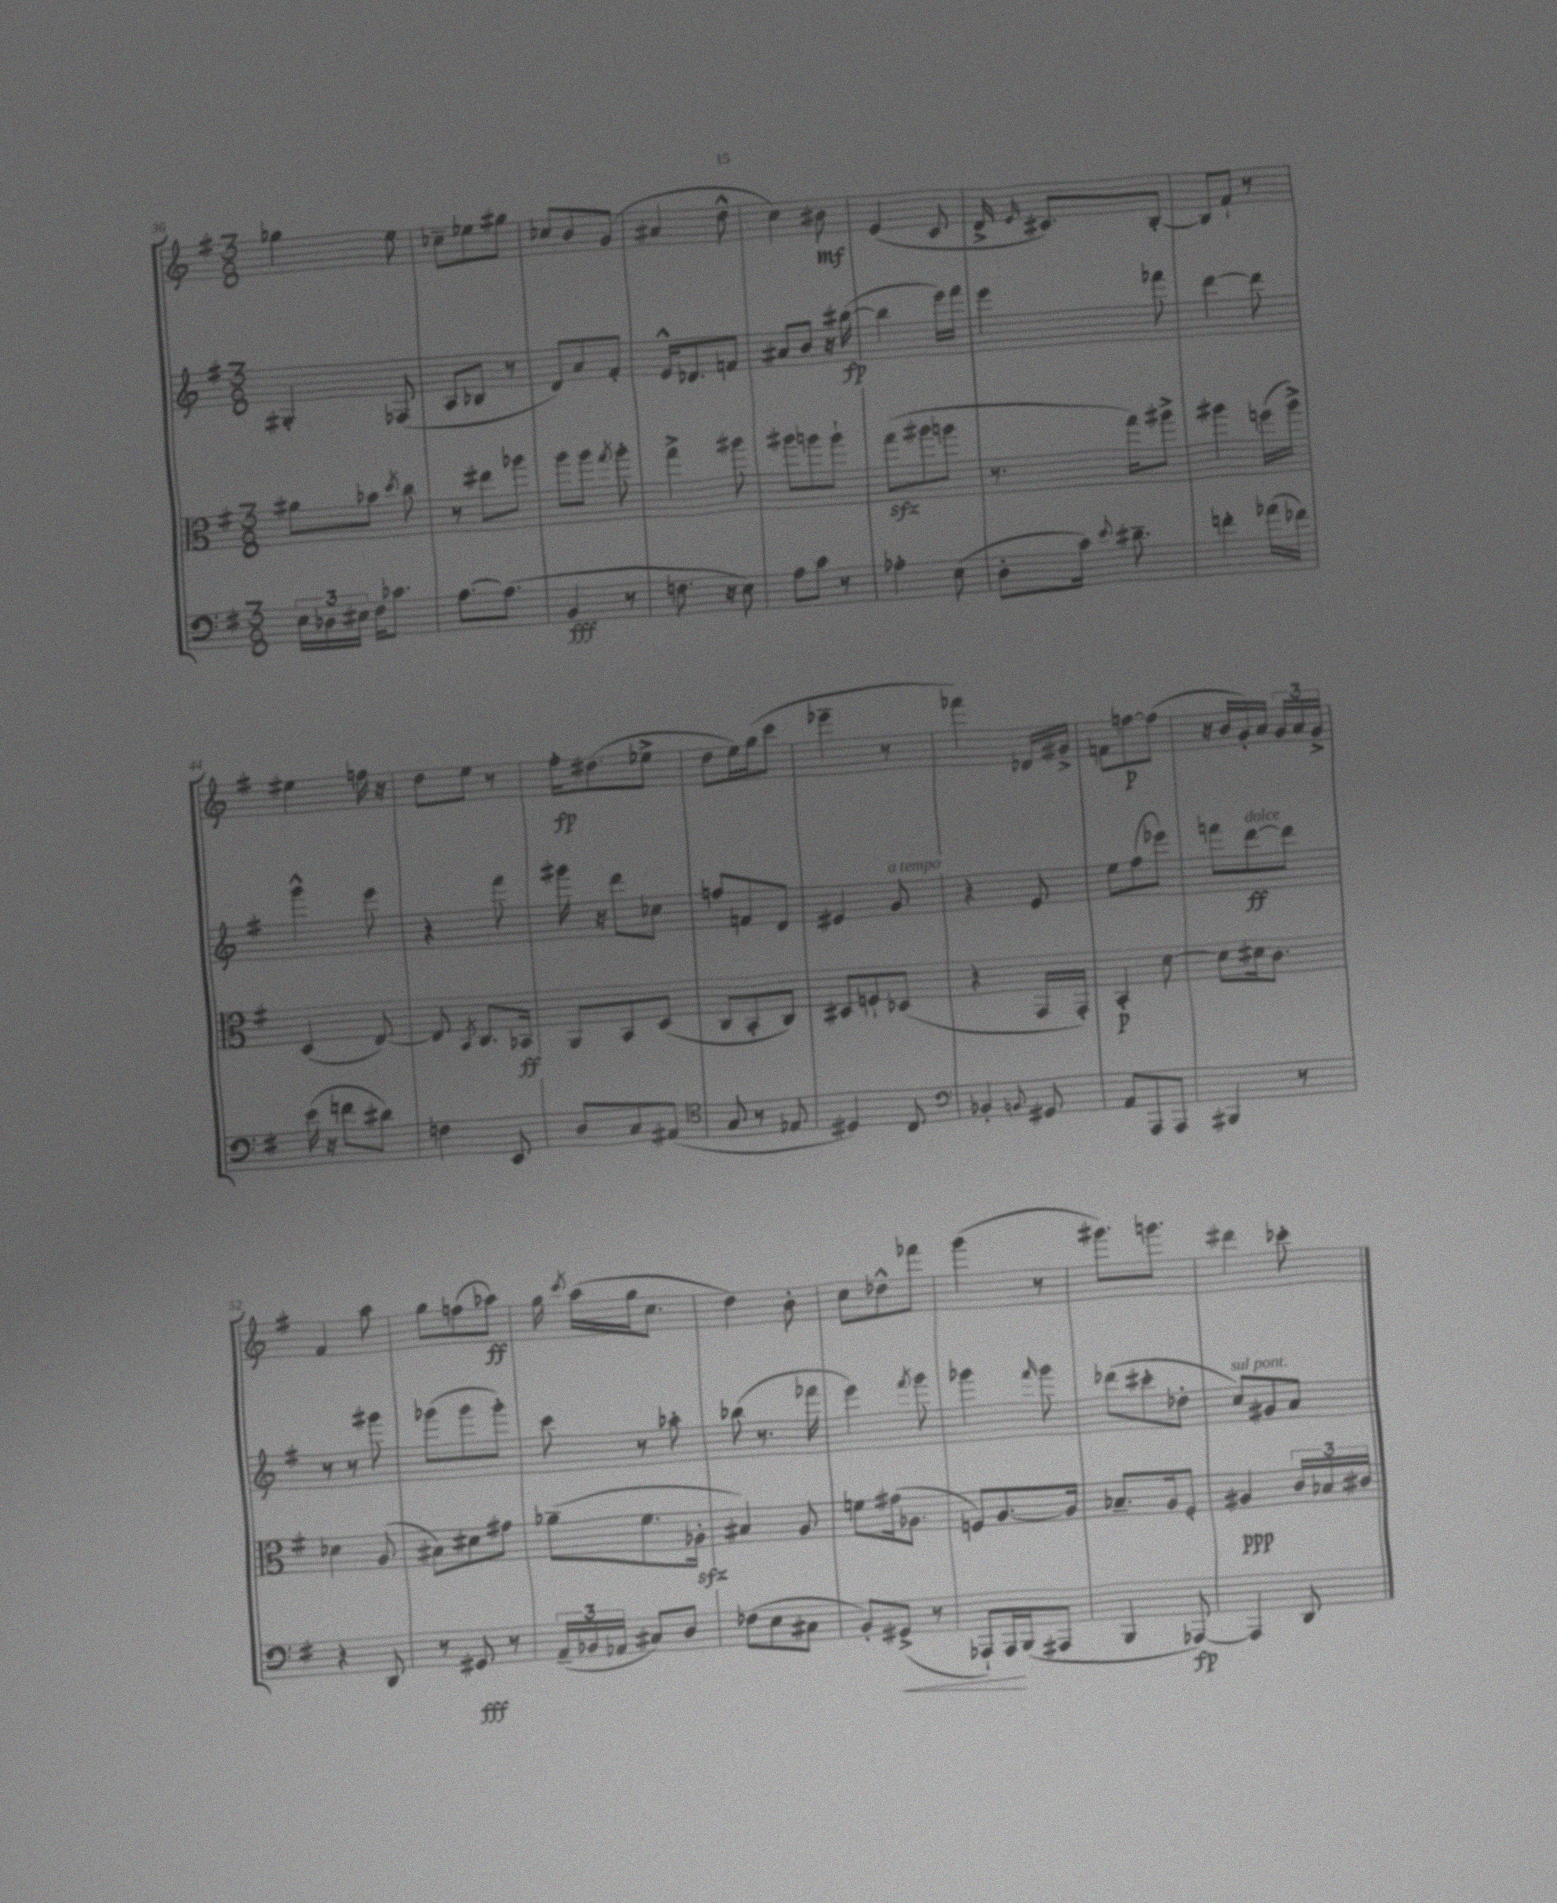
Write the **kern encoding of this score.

**kern	**dynam	**kern	**dynam	**kern	**dynam	**kern	**dynam
*part4	*part4	*part3	*part3	*part2	*part2	*part1	*part1
*staff4	*staff4	*staff3	*staff3	*staff2	*staff2	*staff1	*staff1
*clefF4	*	*clefC3	*	*clefG2	*	*clefG2	*
*k[f#]	*	*k[f#]	*	*k[f#]	*	*k[f#]	*
*M3/8	*	*M3/8	*	*M3/8	*	*M3/8	*
=36	=36	=36	=36	=36	=36	=36	=36
24E\LL	.	8a#X\L	.	4G#X'/	.	4gg-X\	.
24D-X\	.	.	.	.	.	.	.
24E#X\JJ	.	.	.	.	.	.	.
16F#\KL	.	8b-X\J	.	.	.	.	.
8.c-X\J	.	.	.	.	.	.	.
.	.	8qdd/	.	.	.	.	.
.	.	8cc\	.	(8F-X/	.	8ee\	.
=37	=37	=37	=37	=37	=37	=37	=37
[8.A\L	.	8r	.	8A/L	.	8cc-X~\L	.
.	.	8ee#X\L	.	8B-X/J	.	8ee-X\	.
(8.A\J]	.	.	.	.	.	.	.
.	.	8aa-X\J	.	8r	.	8gg#X\J	.
=38	=38	=38	=38	=38	=38	=38	=38
4BB/	fff	8aa\L	.	8d/L)	.	8cc-X/L	.
.	.	8aa\J	.	8a/	.	8b/	.
.	.	8qgg/	.	.	.	.	.
8r	.	8aa'\	.	8f#'/J	.	(8g/J	.
=39	=39	=39	=39	=39	=39	=39	=39
8.Fn\	.	4gg^\	.	16e^^/KL	.	4a#X/	.
.	.	.	.	8.d-X/	.	.	.
16r	.	.	.	.	.	.	.
8E\)	.	8aa#X\	.	8fn/J	.	8dd^^\	.
=40	=40	=40	=40	=40	=40	=40	=40
8A\L	.	8aa#X\L	.	8a#X/L	.	4cc\)	.
8c\J	.	8aan\	.	8b/J	.	.	.
8r	.	8aa`\J	.	16r	.	8b#X\	mf
.	.	.	.	([16bb#X\	fp	.	.
=41	=41	=41	=41	=41	=41	=41	=41
4A-X'\	.	(8ggzz\L	.	4bb#\]	.	(4e/	.
.	.	8aa#X\	.	.	.	.	.
(8E\	.	8aan\J	.	16eee\LL)	.	8c/	.
.	.	.	.	16fff#\JJ	.	.	.
=42	=42	=42	=42	=42	=42	=42	=42
8D'\L	.	8.r	.	4eee\	.	16d^/	.
.	.	.	.	.	.	16qqe/	.
.	.	.	.	.	.	8.c#X/L)	.
16c\Jk)	.	.	.	.	.	.	.
8qqe/	.	.	.	.	.	.	.
8.d#X~\	.	16gg\KL)	.	.	.	.	.
.	.	8aa#X^\J	.	8fff-X\	.	[8B'/J	.
=43	=43	=43	=43	=43	=43	=43	=43
4fn'\	.	4aa#X\	.	[4ddd\	.	8B/L]	.
.	.	.	.	.	.	8f#`/J	.
(16a-X\LL	.	(16ffn\LL	.	8ddd\]	.	8r	.
16f-X\JJ)	.	16aa#^\JJ)	.	.	.	.	.
!!LO:LB:g=z
=44	=44	=44	=44	=44	=44	=44	=44
(16e\	.	(4D/	.	4ggg^^\	.	4ee#X\	.
16r	.	.	.	.	.	.	.
8fn\L	.	.	.	.	.	.	.
8d#X\J)	.	[8E/)	.	8eee\	.	16ffn\	.
.	.	.	.	.	.	16r	.
=45	=45	=45	=45	=45	=45	=45	=45
4Fn\	.	8E/]	.	4r	.	8dd\L	.
.	.	8qBB/	.	.	.	.	.
.	.	8.C/L	.	.	.	8ee\J	.
8EE/	.	.	.	8fff#\	.	8r	.
.	.	16BB-X/Jk	ff	.	.	.	.
=46	=46	=46	=46	=46	=46	=46	=46
8D/L	.	8AA/L	.	16ggg#X\	.	16ff#'\KL	fp
.	.	.	.	16r	.	(8.dd#X\	.
8C/	.	8BB/	.	8ddd\L	.	.	.
(8AA#X/J	.	(8D/J	.	8cc-X\J	.	8ee-X^\J	.
=47	=47	=47	=47	=47	=47	=47	=47
*clefC4	*	*	*	*	*	*	*
8G/	.	8C/L	.	8ffn/L	.	8dd\L	.
8r	.	8BB'/	.	8fn/	.	16ee\L)	.
.	.	.	.	.	.	(16gg\J	.
8E-X/	.	8C/J)	.	8d/J	.	8ccc\J	.
=48	=48	=48	=48	=48	=48	=48	=48
4D#X/)	.	8D#X/L	.	4e#X/	.	4eee-X~\	.
.	.	8Fn`/	.	.	.	.	.
!	!	!	!	!LO:TX:a:i:t=a tempo	!	!	!
8C/	.	(8D-X/J	.	8g/	.	8r	.
=49	=49	=49	=49	=49	=49	=49	=49
*clefF4	*	*	*	*	*	*	*
4BB-X'/	.	4r	.	4r	.	4fff-X\)	.
8qqBBn/	.	.	.	.	.	.	.
8GG#X/	.	16GG/LL	.	8e/	.	16d-X/LL	.
.	.	16GG'/JJ)	.	.	.	16g#X^/JJ	.
=50	=50	=50	=50	=50	=50	=50	=50
8AA/L	.	4BB'/	p	8ee\L	.	8fn\L	.
8AAA/	.	.	.	(8ff#\	.	[8ffn\	p
8AAA/J	.	[8d\	.	8eee-X\J)	.	(8ff\J]	.
=51	=51	=51	=51	=51	=51	=51	=51
4BBB#X/	.	8d\L]	.	8fffn\L	.	16r	.
.	.	.	.	.	.	16b/LL	.
!	!	!	!	!LO:TX:a:i:t=dolce	!	!	!
.	.	16d#X\k	.	[8ddd\	ff	16g'/)	.
.	.	8.c\J	.	.	.	16a/JJ	.
8r	.	.	.	8ddd\J]	.	24g/LL	.
.	.	.	.	.	.	24a/	.
.	.	.	.	.	.	24g^/JJ	.
!!LO:LB:g=z
=52	=52	=52	=52	=52	=52	=52	=52
4r	.	4d-X\	.	8r	.	4f#/	.
.	.	.	.	8r	.	.	.
8DD/	.	(8A/	.	8ggg#X\	.	8aa\	.
=53	=53	=53	=53	=53	=53	=53	=53
8r	.	8B#X\L)	.	(8ggg-X\L	.	8gg\L	.
8GG#X/	fff	8d#X\	.	8ggg-\	.	(8ffn\	.
8r	.	8g#X\J	.	8ggg-'\J)	.	8aa-X\J)	ff
=54	=54	=54	=54	=54	=54	=54	=54
(24AA~/LL	.	(8a-X~\L	.	8ccc\	.	16gg\	.
24BB-X/	.	.	.	.	.	.	.
.	.	.	.	.	.	8qccc/	.
.	.	.	.	.	.	(16aa\LL	.
24AA-X/JJ	.	.	.	.	.	.	.
8C#X/L)	.	8.f#\	.	8r	.	16gg\J	.
.	.	.	.	.	.	8.cc\J	.
8D/J	.	.	.	8aa-X'\	.	.	.
.	.	16A-Xzz'\Jk	.	.	.	.	.
=55	=55	=55	=55	=55	=55	=55	=55
(8F-X\L	.	4B#X/)	.	(8bb-X\	.	4dd\)	.
8E\	.	.	.	8.r	.	.	.
8C#X\J	.	8A/	.	.	.	8b'\	.
.	.	.	.	16fff-X\	.	.	.
=56	=56	=56	=56	=56	=56	=56	=56
8BB'/L)	.	8fn\L	.	4eee\)	.	8cc\L	.
!	!LO:HP:b	!	!	!	!	!	!
(8GG#X^/J	<	(16g#X\k	.	.	.	8dd-X^^\	.
.	.	8.A-X\J	.	.	.	.	.
.	.	.	.	8qfff#/	.	.	.
8r	.	.	.	8ggg\	.	8fff-X\J	.
=57	=57	=57	=57	=57	=57	=57	=57
8AAA-X`/L)	.	8Fn/L)	.	4ggg-X\	.	(4ggg\	.
16AAA-/L	.	[8.A/	.	.	.	.	.
(16BBB/J	[	.	.	.	.	.	.
.	.	.	.	16qqfff#/	.	.	.
8AAA#X/J	.	.	.	8ggg-\	.	8r	.
.	.	16A/Jk]	.	.	.	.	.
=58	=58	=58	=58	=58	=58	=58	=58
4BBB/	.	8.B-X~/L	.	(8ddd-X\L	.	8.ggg#X\L)	.
.	.	.	.	8ccc#X'\	.	.	.
.	.	16A/k	.	.	.	8.gggn\J	.
[8AAA-X/)	fp	8F#'/J	.	8dd-X'\J	.	.	.
=59	=59	=59	=59	=59	=59	=59	=59
!	!	!	!	!LO:TX:a:i:t=sul pont.	!	!	!
4AAA-/]	.	4A#X/	ppp	8cc/L)	.	4ddd#X\	.
.	.	.	.	8g#X/	.	.	.
8DD/	.	24c/LL	.	8a/J	.	8ccc-X'\	.
.	.	24B-X/	.	.	.	.	.
.	.	24c#X/JJ	.	.	.	.	.
==	==	==	==	==	==	==	==
*-	*-	*-	*-	*-	*-	*-	*-
